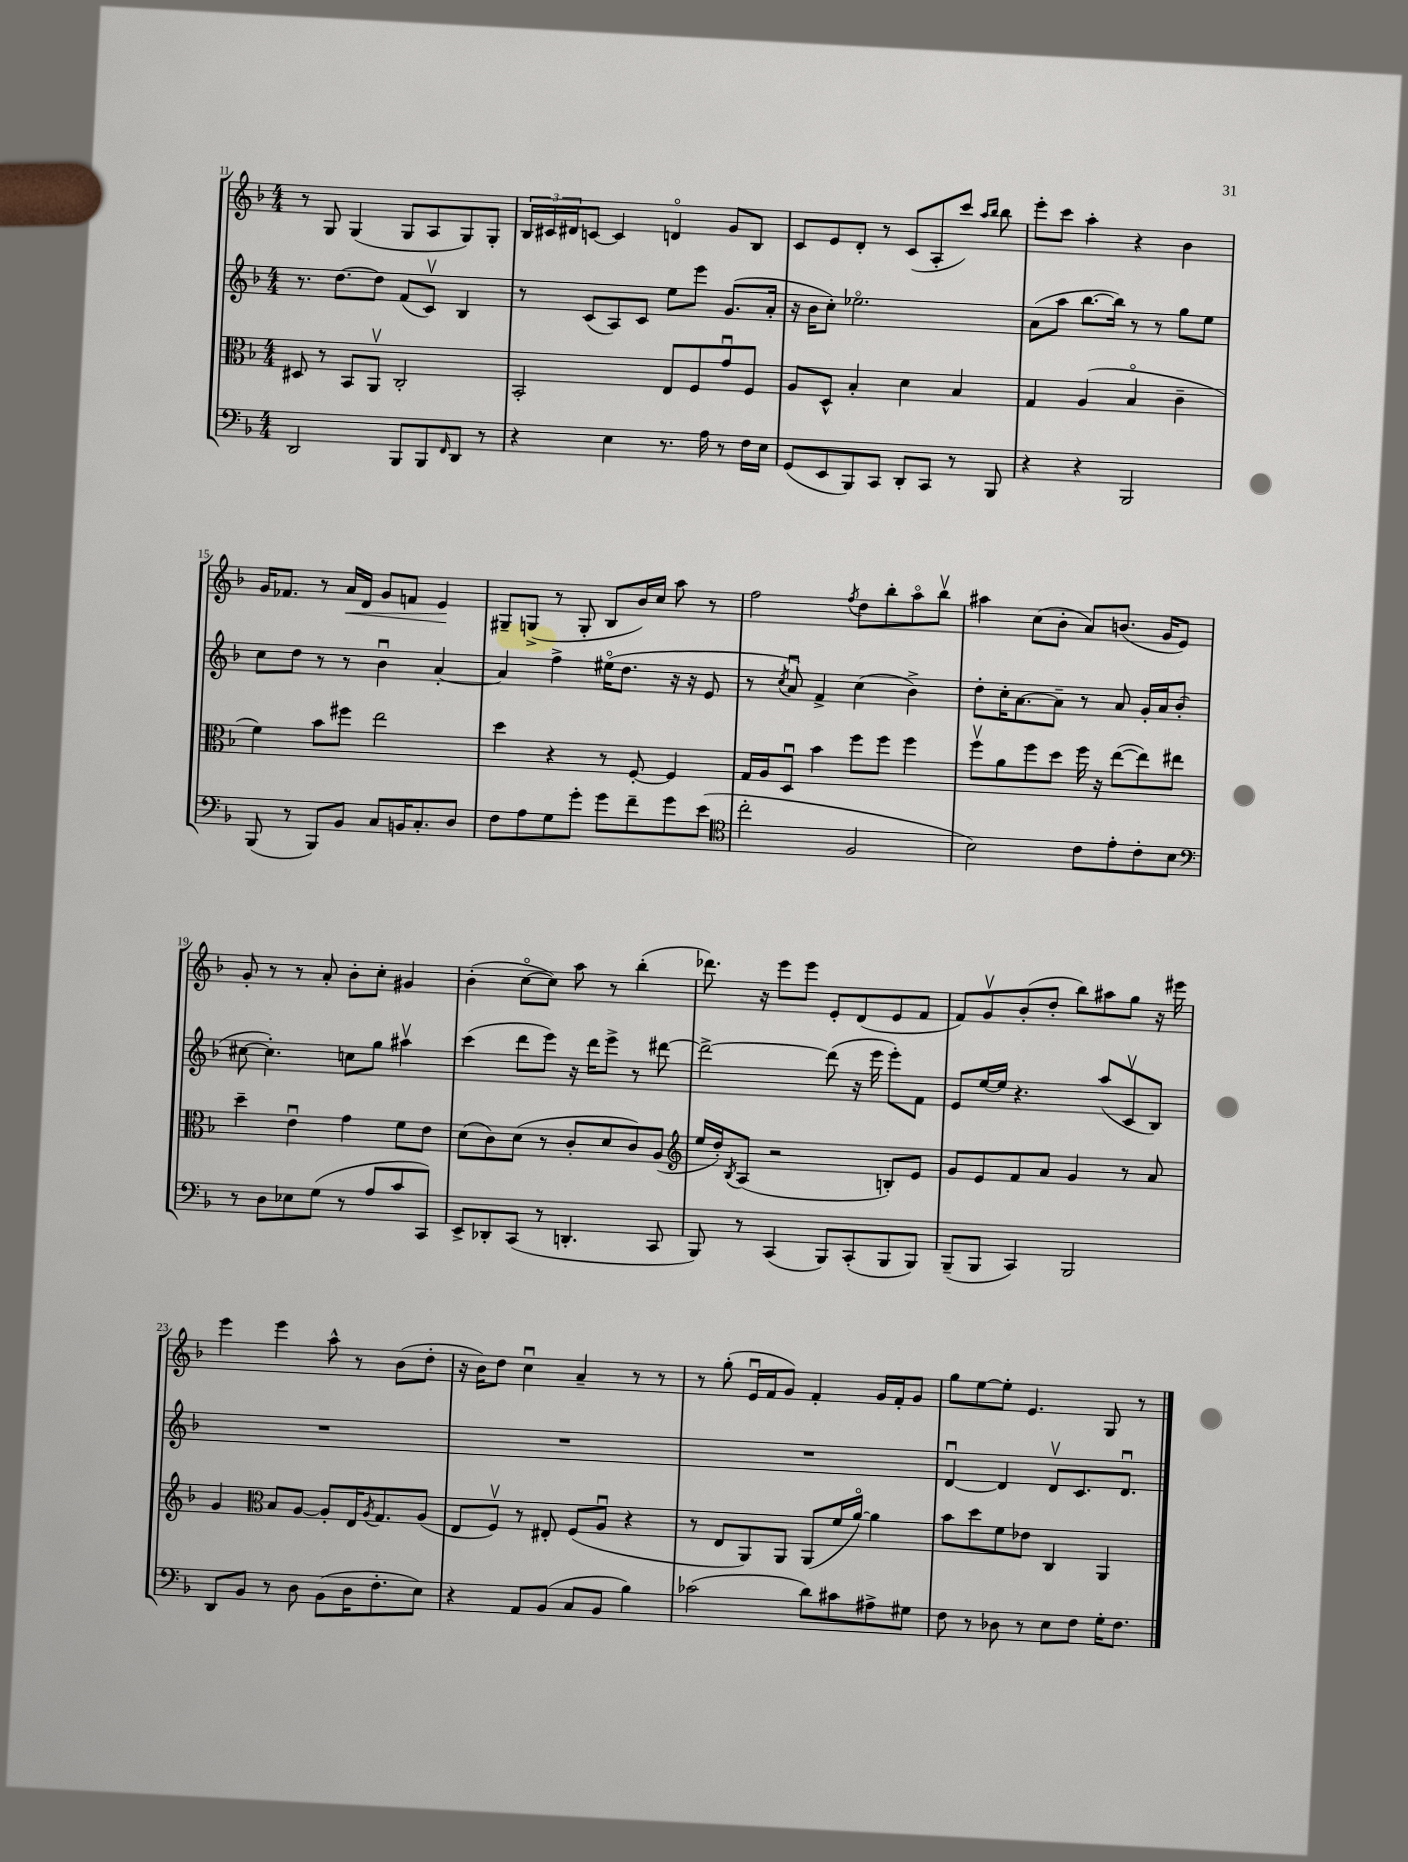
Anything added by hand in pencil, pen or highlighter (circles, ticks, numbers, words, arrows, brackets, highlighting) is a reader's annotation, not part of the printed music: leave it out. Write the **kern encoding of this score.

**kern	**kern	**kern	**kern	**dynam
*part4	*part3	*part2	*part1	*part1
*staff4	*staff3	*staff2	*staff1	*staff1
*clefF4	*clefC3	*clefG2	*clefG2	*
*k[b-]	*k[b-]	*k[b-]	*k[b-]	*
*M4/4	*M4/4	*M4/4	*M4/4	*
=11	=11	=11	=11	=11
2DD/	8D#X/	8.r	8r	.
.	8r	.	8G/	.
.	.	[8.dd\L	.	.
.	8BB-/L	.	(4G/	.
.	8AAv/J	8dd\J]	.	.
8BBB-/L	2C'/	(8f/L	8G/L	.
8BBB-/	.	8cv/J)	8A/	.
16qqFF/	.	.	.	.
8DD/J	.	4B-/	8G/)	.
8r	.	.	8G'/J	.
=12	=12	=12	=12	=12
4r	2BB-'/	8r	24B-/LL	.
.	.	.	24c#X/	.
.	.	.	24d#X/J	.
.	.	(8c/L	[8cn/J	.
4E\	.	8A/)	4c/]	.
.	.	8c/J	.	.
8.r	8E/L	8ee\L	4dn/	.
.	8F/	8eee\J	.	.
16A\	.	.	.	.
8r	8gu/	(8.g/L	8g/L	.
16F\LL	8F/J	.	8B-/J	.
16E\JJ	.	16a'/Jk	.	.
=13	=13	=13	=13	=13
(8GG/L	8A/L	16r	8c/L	.
.	.	16b-\KL	.	.
8EE/	8D^^/J	8cc'\J)	8e/	.
8BBB-/)	4B-'/	2.ee-X\	8d'/J	.
8CC/J	.	.	8r	.
8DD'/L	4d\	.	(8c/L	.
8CC/J	.	.	8A'/	.
8r	4B-/	.	8ccc/J)	.
.	.	.	16qqaa/LL	.
.	.	.	16qqbb-/JJ	.
8BBB-/	.	.	8bb-\	.
=14	=14	=14	=14	=14
4r	4G/	(8a\L	8eee'\L	.
.	.	8aa\J	8ccc\J	.
4r	(4A/	[8.bb-\L	4aa'\	.
.	.	16bb-\Jk])	.	.
2BBB-/	4B-/	8r	4r	.
.	.	8r	.	.
.	4c~\	8gg\L	4b-\	.
.	.	8ee\J	.	.
!!LO:LB:g=z
=15	=15	=15	=15	=15
(8BBB-/	4f\)	8cc\L	16g/KL	.
.	.	.	8.f-X/J	.
8r	.	8dd\J	.	.
8BBB-/L)	8b-\L	8r	8r	.
!	!	!	!	!LO:HP:b
8BB-/J	8ff#X\J	8r	16a/LL	<
.	.	.	16d/JJ	.
8C/L	2ee\	4b-u\	8g/L	.
16BBn/K	.	.	8fn/J	.
8.C'/	.	.	.	.
.	.	[4a'/	4e/	.
8D/J	.	.	.	.
.	.	.	.	[
=16	=16	=16	=16	=16
8F\L	4dd\	4a/]	8G#X~/L	.
8A\	.	.	(8Gn^/J	.
8G\	4r	4ff^\	8r	.
8g'\J	.	.	8G'/	.
8g\L	8r	(16ee#X\KL	8B-/L	.
.	.	8.dd\J	.	.
8f~\	[8F'/	.	16b-/L)	.
.	.	.	16cc/JJ	.
8g\	4F/]	16r	8aa\	.
.	.	16r	.	.
(8e\J	.	8e/	8r	.
=17	=17	=17	=17	=17
*clefC4	*	*	*	*
2cc'\	16G/LL	8r	2ff\	.
.	16A/J	.	.	.
.	.	8qcc/	.	.
.	8Du/J	8au/)	.	.
.	4b-\	4f^/	.	.
.	.	.	8qff/	.
2F/	8ff\L	(4cc\	8dd\L	.
.	8ff\J	.	8bb-'\	.
.	4ff\	4b-^\)	8aa\	.
.	.	.	8bb-v\J	.
=18	=18	=18	=18	=18
2B-\)	8ffv\L	8dd'\L	4aa#X\	.
.	8a\	16cc'\K	.	.
.	.	[8.a\	.	.
.	8ff\	.	(8cc\L	.
.	8dd\J	8a~\J]	8b-'\J	.
8c\L	16ff\	8r	8a/L)	.
.	16r	.	.	.
8e'\	([8ee\L	8a/	(8.bn/J	.
8c'\	8ee\])	16g'/LL	.	.
.	.	16a/J	16g/KL	.
8B-\J	8ee#X\J	(8b-'/J	8e/J)	.
!!LO:LB:g=z
=19	=19	=19	=19	=19
*clefF4	*	*	*	*
8r	4dd~\	[8cc#X\	8g'/	.
8D\L	.	4.cc#'\])	8r	.
8E-X\	4eu\	.	8r	.
(8G\J	.	.	8a'/	.
8r	4g\	8ccn\L	8b-'\L	.
8A/L	.	8gg\J	8cc'\J	.
8c/	8f\L	4aa#Xv\	4g#X/	.
8CC/J)	8e\J	.	.	.
=20	=20	=20	=20	=20
8EE^/L	(8d\L	(4ccc\	(4b-'\	.
8DD-X'/	8c\)	.	.	.
(8CC/J	(8d\J	8ddd\L	[8cc\L	.
8r	8r	8eee\J)	8cc\J])	.
4.DDn'/	8c'/L	16r	8aa\	.
.	.	16ddd\KL	.	.
.	8d/	8eee^\J	8r	.
.	8c/)	8r	(4bb-'\	.
8CC/	(8A/J	[8ddd#X\	.	.
=21	=21	=21	=21	=21
*	*clefG2	*	*	*
8BBB-/)	16ee/LL	2ddd#^\_	8.ddd-X\)	.
.	16dd'/J)	.	.	.
.	8qB-/	.	.	.
8r	(8A/J	.	.	.
.	.	.	16r	.
(4CC/	2r	.	8eee\L	.
.	.	.	8eee\J	.
8BBB-/L)	.	(8ddd#\]	8e'/L	.
(8CC'/	.	16r	(8d/	.
.	.	16eee\	.	.
8BBB-/	8Bn'/L)	8eee'\L)	8e/	.
8BBB-/J)	8e/J	8f\J	8f/J	.
=22	=22	=22	=22	=22
(8BBB-~/L	8g/L	8e/L	8f/L)	.
8BBB-/J	8e/	[16ee/L	8gv/	.
.	.	16ee/JJ]	.	.
4CC/)	8f/	4.r	(8b-'/	.
.	8a/J	.	8dd'/J	.
2BBB-/	4g/	.	8bb-\L)	.
.	.	(8aa/L	8aa#X\	.
.	8r	8cv/	8gg\J	.
.	8a/	8B-/J)	16r	.
.	.	.	16eee#X\	.
!!LO:LB:g=z
=23	=23	=23	=23	=23
8DD/L	4g/	1r	4eee\	.
8BB-/J	.	.	.	.
*	*clefC3	*	*	*
8r	8B-/L	.	4eee\	.
8D\	[8A/J	.	.	.
(8BB-\L	8A'/L]	.	8aa^^\	.
16D\K	16E/K	.	8r	.
.	8qA/	.	.	.
8.F'\	8.G/	.	.	.
.	.	.	(8b-\L	.
8E\J)	(8A/J	.	8dd'\J	.
=24	=24	=24	=24	=24
4r	8E/L	1r	16r	.
.	.	.	16b-\KL)	.
.	8Fv/J)	.	8dd\J	.
8AA/L	8r	.	4ccu\	.
(8BB-/J	8E#X'/	.	.	.
8C/L	(8F/L	.	4a~/	.
8BB-/J	8Au/J	.	.	.
4B-\)	4r	.	8r	.
.	.	.	8r	.
=25	=25	=25	=25	=25
(2c-X\	8r	1r	8r	.
.	8E/L	.	(8gg'\	.
.	8AA/)	.	16eu/LL	.
.	.	.	16f/J	.
.	8AA/J	.	8g/J)	.
8d\L)	(8AA/L	.	4f'/	.
8c#X\	16f/L	.	.	.
.	[16a/JJ)	.	.	.
8A#X^\	4a\]	.	16g/LL	.
.	.	.	16f'/J	.
8G#X\J	.	.	8g/J	.
=26	=26	=26	=26	=26
8F\	8b-\L	[4du/	8gg\L	.
8r	8dd\	.	[8ee\	.
8D-X\	8f\	4d/]	8ee'\J]	.
8r	8e-X\J	.	4.e/	.
8E\L	4C/	8dv/L	.	.
8F\J	.	8.c/	.	.
16G'\KL	4AA/	.	8G/	.
8.F\J	.	8.du/J	.	.
.	.	.	8r	.
==	==	==	==	==
*-	*-	*-	*-	*-
